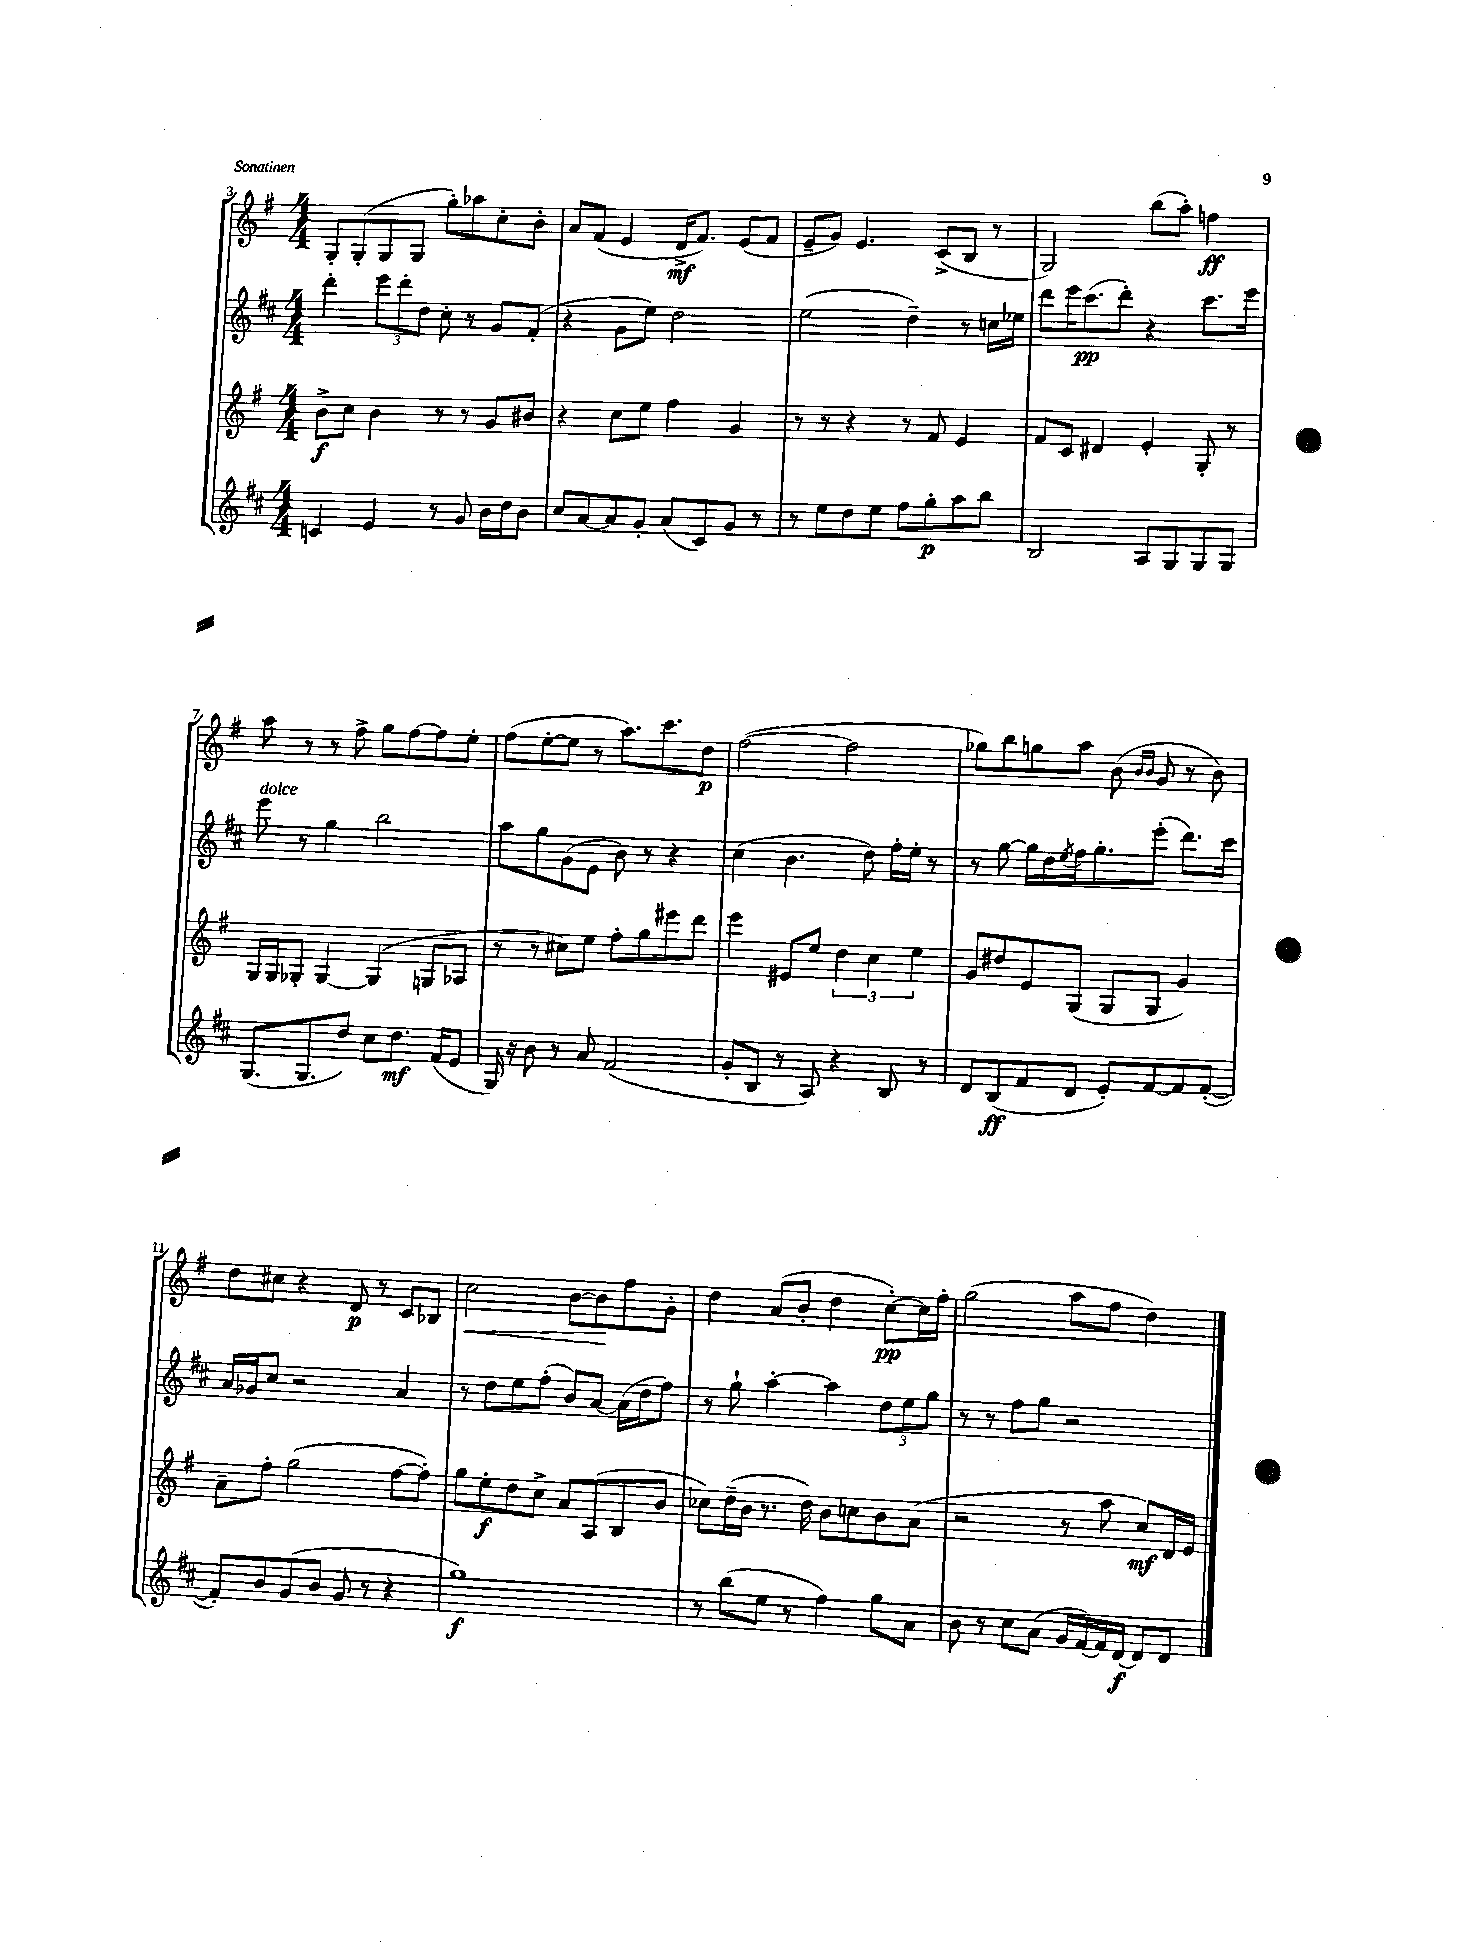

**kern	**kern	**kern	**kern
*staff4	*staff3	*staff2	*staff1
*clefG2	*clefG2	*clefG2	*clefG2
*k[f#c#]	*k[f#]	*k[f#c#]	*k[f#]
*M4/4	*M4/4	*M4/4	*M4/4
4c/	8b^\L	4ddd'\	8G'/L
.	8cc\J	.	(8G'/
4e/	4b\	12eee\L	8G/
.	.	12ddd'\	.
.	.	.	8G/J
.	.	12dd\J	.
8r	8r	8cc#'\	8gg'\L)
8g/	8r	8r	8aa-\
16b\LL	8g/L	8g/L	8cc'\
16dd\J	.	.	.
8b\J	8b#/J	(8f#'/J	8b'\J
=	=	=	=
8cc#/L	4r	4r	8a/L
[8a/	.	.	(8f#/J
8a/]	8cc\L	8g\L	4e/
8g'/J	8ee\J	8ee\J)	.
(8a/L	4ff#\	2dd\	16d^/LK
.	.	.	8.f#/J)
8c#/)	.	.	.
8g/J	4g/	.	(8e/L
8r	.	.	8f#/J
=	=	=	=
8r	8r	(2ee\	8e~/L
8ee\L	8r	.	8g/J)
8dd\	4r	.	4.e/
8ee\J	.	.	.
8ff#\L	8r	4dd~\)	.
8gg'\	8f#/	.	(8c^/L
8aa\	4e/	8r	8B/J
8bb\J	.	16cc\LL	8r
.	.	16ee-\JJ	.
=	=	=	=
2B/	8f#/L	8ddd\L	2G/)
.	8c/J	16eee\K	.
.	.	(8.ccc#\	.
.	4d#/	.	.
.	.	8ddd'\J)	.
8A/L	4e'/	4r	(8bb\L
8G/	.	.	8aa'\J)
8G/	8G'/	8.ccc#\L	4ff\
8G/J	8r	.	.
.	.	16eee\Jk	.
=	=	=	=
(8.G/L	16G/LL	8eee\	8aa\
.	16G/J	.	.
.	8G-'/J	8r	8r
8.G/	.	.	.
.	[4G-/	4gg\	8r
8dd/J)	.	.	8ff#^\
8cc#\L	(4G-/]	2bb\	8gg\L
8.dd\J	.	.	[8ff#\
.	8G/L	.	8ff#\]
(16f#/LK	.	.	.
8e/J	8A-/J	.	8ee'\J
=	=	=	=
16G/)	8r	8aa\L	(8ff#\L
16r	.	.	.
8b\	8r	8gg\	[8ee'\
8r	8cc#\L)	(8g\	8ee\]J
8a/	8ee\J	8e\J	8r
(2f#/	8ff#'\L	8b\)	8.aa\L)
.	8gg\	8r	.
.	.	.	8.ccc\
.	8eee#\	4r	.
.	8ddd\J	.	8dd\J
=	=	=	=
8g'/L	4eee\	(4cc#\	([2ff#\
8B/J	.	.	.
8r	8e#/L	4.b\	.
8A/)	8ee/J	.	.
4r	6dd\	.	2ff#\]
.	.	8dd\)	.
.	6cc\	.	.
8B/	.	16ff#'\LL	.
.	.	16ee'\JJ	.
.	6ee\	.	.
8r	.	8r	.
=	=	=	=
8d/L	8g/L	8r	8gg-\L)
(8B/	8dd#/	[8gg\	8bb\
8f#/	8e/	16gg\]LL	8gg\
.	.	16dd\	.
.	.	8qee/	.
8d/J	(8G/J	16ff#\J	8aa\J
.	.	8.gg'\	.
8e'/L)	8G/L	.	(8b\
.	.	.	16qqb/LL
.	.	.	16qqb/JJ
[8f#/	8G/J	(8eee'\J	8g/
8f#/]	4g/)	8.ddd\L)	8r
([8f#'/J	.	.	8b\)
.	.	16ccc#\Jk	.
=	=	=	=
8f#'/]L)	8a~\L	16a/LL	8dd\L
.	.	16g-/J	.
8b/	8ff#'\J	8cc#/J	8cc#\J
(8g/	(2gg\	2r	4r
8b/J	.	.	.
8g/	.	.	8d/
8r	.	.	8r
4r	[8ff#\L	4a/	8c/L
.	8ff#'\]J)	.	8B-/J
=	=	=	=
1gg)	8gg\L	8r	2cc\
.	8ee'\	8dd\L	.
.	8dd\	8ee\	.
.	8cc^\J	(8ff#'\J	.
.	8a/L	8b/L)	[8b\L
.	(8A/	[8a/J	8b\]
.	8B/	(16a\]LL	8ff#\
.	.	16dd\J	.
.	8b/J	8ff#\J)	8g'\J
=	=	=	=
8r	8cc-\L)	8r	4dd\
(8bb\L	(16dd~\L	8gg`\	.
.	16b\JJ	.	.
8ee\J	8.r	[4aa'\	(8a/L
8r	.	.	8b'/J
.	16dd\)	.	.
4ff#\)	8b\L	4aa\]	4dd\
.	8cc\	.	.
8gg\L	8b\	12dd\L	[8cc'\L)
.	.	12ee\	.
8a\J	(8a\J	.	16cc\]L
.	.	12gg\J	.
.	.	.	16ff#'\JJ
=	=	=	=
8b\	2r	8r	(2gg\
8r	.	8r	.
8cc#\L	.	8ff#\L	.
(8a\J	.	8gg\J	.
16g/LL	8r	2r	8aa\L
[16f#/)	.	.	.
16f#/]	8aa\	.	8ff#\J
[16d/JJ	.	.	.
8d/]L	8cc/L)	.	4dd\)
8d/J	16d/L	.	.
.	16e/JJ	.	.
==	==	==	==
*-	*-	*-	*-
